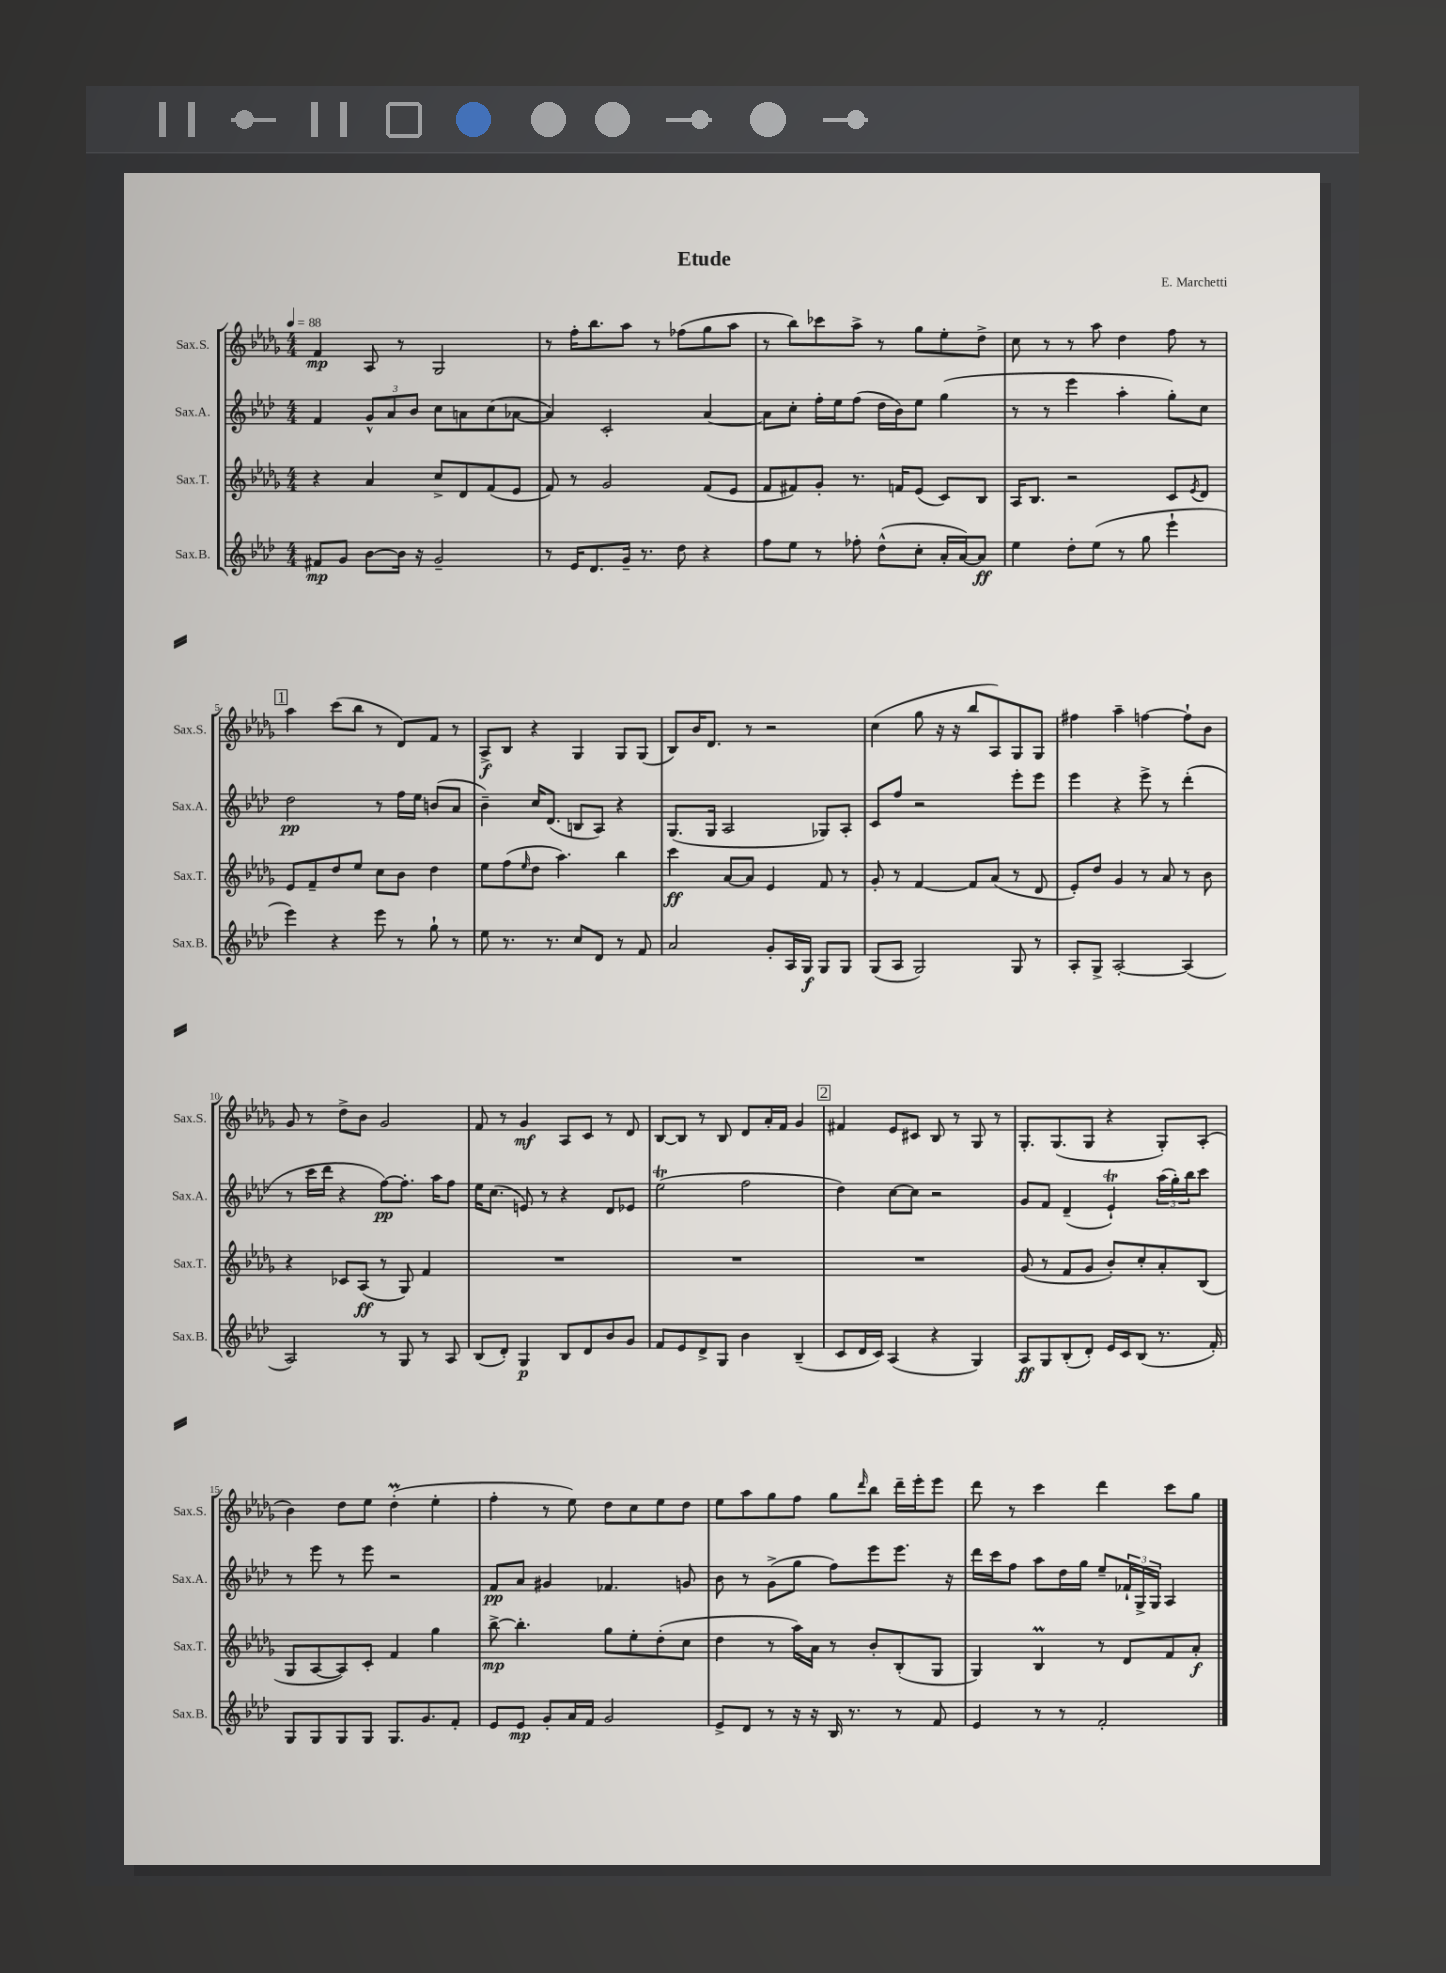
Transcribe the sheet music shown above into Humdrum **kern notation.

**kern	**kern	**kern	**kern
*staff4	*staff3	*staff2	*staff1
*clefG2	*clefG2	*clefG2	*clefG2
*k[b-e-a-d-]	*k[b-e-a-d-g-]	*k[b-e-a-d-]	*k[b-e-a-d-g-]
*M4/4	*M4/4	*M4/4	*M4/4
*MM88	*MM88	*MM88	*MM88
8f#	4r	4f	4f
8g	.	.	.
[8b-	4a-	12g^^	8A-
.	.	12a-	.
16b-]	.	.	8r
.	.	12b-	.
16r	.	.	.
2g~	8cc^	8cc	2G-
.	8d-	8a	.
.	(8f	(8cc	.
.	8e-	[8a-	.
=	=	=	=
8r	8f)	4a-])	8r
16e-	8r	.	16ff'
8.d-	.	.	8.bb-
.	2g-	2c'	.
16g~	.	.	8aa-
8.r	.	.	.
.	.	.	8r
8dd-	.	.	(8ff-
4r	(8f	[4a-	8gg-
.	8e-	.	8aa-
=	=	=	=
8ff	8f	8a-]	8r
8ee-	8f#)	8cc'	8bb-)
8r	8g-'	16ff'	8ccc-
.	.	16ee-	.
8ff-'	8.r	(8ff	8aa-^
(8dd-^^	.	16dd-	8r
.	16f	16b-)	.
8cc'	(8e-	8ee-	8gg-
16a-'	8c)	(4gg	8ee-'
[16a-)	.	.	.
8a-]	8B-	.	8dd-^
=	=	=	=
4ee-	16A-	8r	8cc
.	8.B-	.	.
.	.	8r	8r
8dd-'	2r	4eee-	8r
(8ee-	.	.	8aa-
8r	.	4aa-'	4dd-
8gg	.	.	.
4eee-`	8c	8gg')	8ff
.	8qe-	.	.
.	8d-	8cc	8r
=	=	=	=
4eee-)	8e-	2dd-	4aa-
.	8f~	.	.
4r	8dd-	.	(8ccc
.	8ee-	.	8bb-
8eee-	8cc	8r	8r
8r	8b-	16ff	8d-)
.	.	16ee-	.
8gg`	4dd-	(8b	8f
8r	.	8a-	8r
=	=	=	=
8ee-	8ee-	4b-~)	8A-^
8.r	(8ff	.	8B-
.	16qqee-	.	.
.	8dd-	16cc	4r
8.r	.	(8.d-	.
.	4.aa-)	.	.
8cc	.	8B	4G-
8d-	.	8A-)	.
8r	4bb-	4r	8G-
8f	.	.	(8G-
=	=	=	=
2a-	4ccc	(8.G	8B-)
.	.	.	16b-
.	.	16G	8.d-
.	[8a-	2A-	.
.	8a-]	.	8r
8g'	4e-	.	2r
16A-	.	.	.
16G	.	.	.
8G	8f	8G-)	.
8G	8r	8A-'	.
=	=	=	=
(8G	8g-'	8c	(4cc
8A-	8r	8ff	.
2G)	[4f	2r	8gg-
.	.	.	16r
.	.	.	16r
.	8f]	.	8bb-
.	(8a-	.	8A-)
8G	8r	8eee-'	8G-
8r	8d-	8eee-	8G-
=	=	=	=
8A-'	8e-')	4eee-	4ff#
8G^	8dd-	.	.
[2A-'	4g-	4r	4aa-~
.	8r	8eee-^	[4ff
.	8a-	8r	.
(4A-]	8r	(4ddd-'	8ff`]
.	8b-	.	8b-
=	=	=	=
2A-)	4r	8r	8g-
.	.	16ccc	8r
.	.	16ddd-	.
.	8c-	4r	8dd-^
.	(8A-	.	8b-
8r	8r	[8ff)	2g-
8G	8G-)	8.ff']	.
8r	4f	.	.
.	.	16aa-	.
8A-	.	8ff	.
=	=	=	=
(8B-	1r	16ee-	8f
.	.	(8.cc	.
8d-')	.	.	8r
4G	.	8e)	4g-
.	.	8r	.
8B-	.	4r	8A-
8d-	.	.	8c
8b-	.	8d-	8r
8g	.	8e-	8d-
=	=	=	=
8f	1r	(2ee-	[8B-
8e-	.	.	8B-]
8d-^	.	.	8r
8G	.	.	8B-
4b-	.	2ff	8d-
.	.	.	16a-'
.	.	.	16f
(4B-~	.	.	4g-
=	=	=	=
8c	1r	4dd-)	4f#
16d-	.	.	.
16c)	.	.	.
(4A-	.	[8cc	8e-
.	.	8cc]	8c#
4r	.	2r	8B-
.	.	.	8r
4G)	.	.	8G-
.	.	.	8r
=	=	=	=
8A-	(8g-	8g	8.G-'
8G	8r	8f	.
.	.	.	(8.G-
(8B-'	8f	(4d-~	.
8d-')	8g-	.	8G-
16e-	8b-')	4e-`)	4r
16c	.	.	.
(8B-	8cc'	.	.
8.r	8a-'	(24aa-	8G-')
.	.	24gg')	.
.	.	24bb-	.
.	(8B-	8ccc	(8A-'
16f')	.	.	.
=	=	=	=
8G	8G-	8r	4b-)
8G	[8A-	8eee-	.
8G	8A-])	8r	8dd-
8G	8c'	8eee-	8ee-
8.G	4f	2r	(4dd-'
8.g	.	.	.
.	4gg-	.	4ee-'
8f'	.	.	.
=	=	=	=
8e-	[8bb-^	8f	4ff'
8e-	4.bb-']	8a-	.
8g'	.	4g#	8r
16a-	.	.	8ee-)
16f	.	.	.
2g	8gg-	4.f-	8dd-
.	8ee-'	.	8cc
.	(8dd-'	.	8ee-
.	8cc	8g	8dd-
=	=	=	=
8e-^	4dd-	8b-	8ee-
8d-	.	8r	8aa-
8r	8r	(8g^	8gg-
16r	16aa-)	8gg	8ff
16r	16a-	.	.
16B-	8r	8ff)	8gg-
8.r	.	.	.
.	.	.	16qqddd-
.	8b-'	8eee-	8bb-
8r	(8B-'	8.eee-	16ddd-~
.	.	.	16eee-'
8f	8G-	.	8eee-
.	.	16r	.
=	=	=	=
4e-	4G-)	16ddd-	8ddd-
.	.	16ccc	.
.	.	8ff	8r
8r	4B-	8aa-	4ccc
8r	.	16dd-	.
.	.	16gg	.
2f'	8r	8ee-~	4ddd-
.	8d-	24f-`	.
.	.	24G^	.
.	.	24G	.
.	8f	4A-	8ccc
.	8a-'	.	8gg-
==	==	==	==
*-	*-	*-	*-
